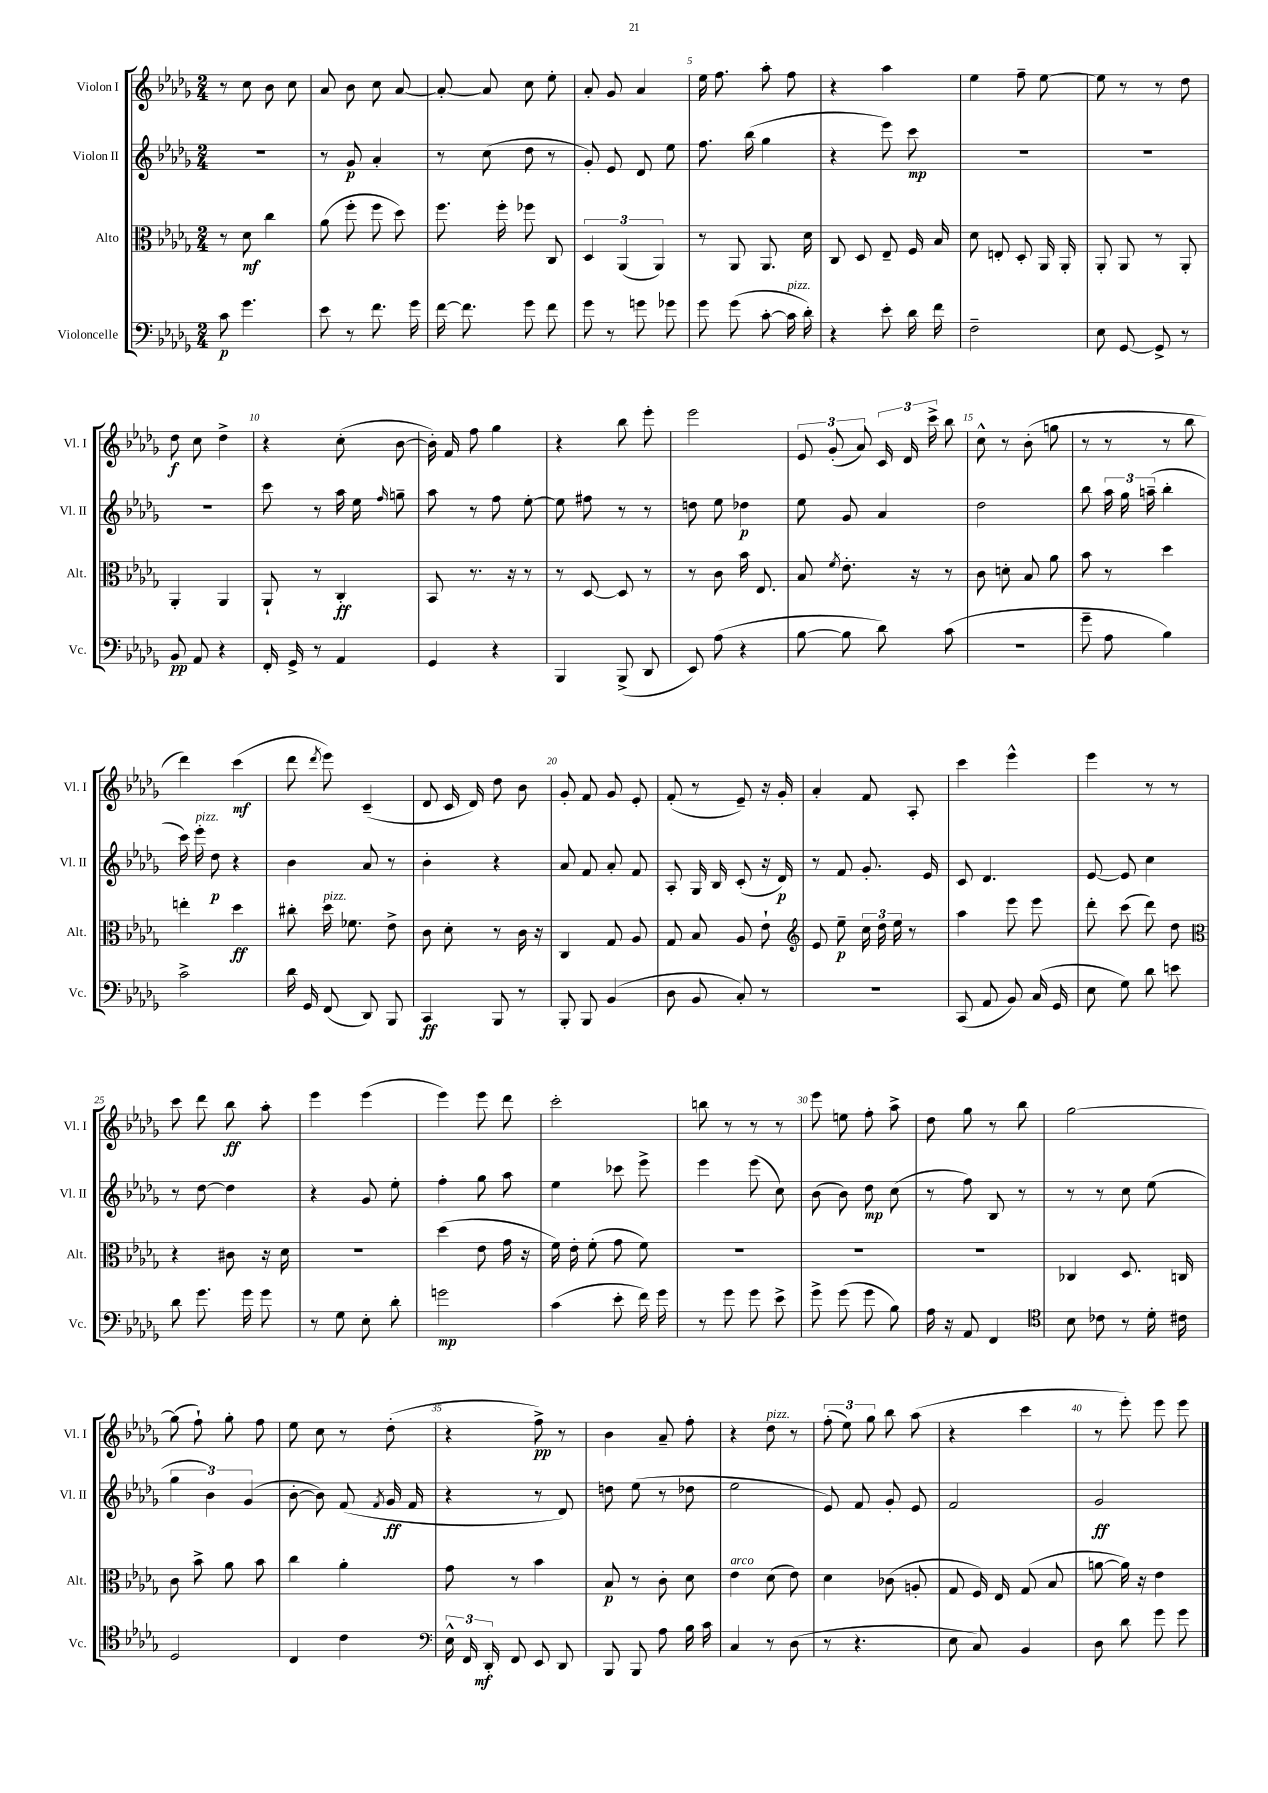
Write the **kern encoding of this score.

**kern	**dynam	**kern	**dynam	**kern	**dynam	**kern	**dynam
*part4	*part4	*part3	*part3	*part2	*part2	*part1	*part1
*staff4	*staff4	*staff3	*staff3	*staff2	*staff2	*staff1	*staff1
*I"Violoncelle	*	*I"Alto	*	*I"Violon II	*	*I"Violon I	*
*I'Vc.	*	*I'Alt.	*	*I'Vl. II	*	*I'Vl. I	*
*clefF4	*	*clefC3	*	*clefG2	*	*clefG2	*
*k[b-e-a-d-g-]	*	*k[b-e-a-d-g-]	*	*k[b-e-a-d-g-]	*	*k[b-e-a-d-g-]	*
*M2/4	*	*M2/4	*	*M2/4	*	*M2/4	*
=1	=1	=1	=1	=1	=1	=1	=1
8c\	p	8r	.	2r	.	8r	.
4.g-\	.	8d-\	mf	.	.	8cc\	.
.	.	4cc\	.	.	.	8b-\	.
.	.	.	.	.	.	8cc\	.
=2	=2	=2	=2	=2	=2	=2	=2
8e-\	.	(8a-\	.	8r	.	8a-/	.
8r	.	8ff'\	.	8g-/	p	8b-\	.
8.f\	.	8ff\	.	4a-'/	.	8cc\	.
.	.	8dd-\)	.	.	.	[8a-/	.
16g-\	.	.	.	.	.	.	.
=3	=3	=3	=3	=3	=3	=3	=3
[16f\	.	8.ff\	.	8r	.	8a-'/_	.
8.f\]	.	.	.	.	.	.	.
.	.	.	.	(8cc\	.	8a-/]	.
.	.	16ff'\	.	.	.	.	.
8g-\	.	8ff-X\	.	8dd-\	.	8cc\	.
8f\	.	8C/	.	8r	.	8ee-'\	.
=4	=4	=4	=4	=4	=4	=4	=4
8g-\	.	6D-/	.	8g-'/)	.	8a-'/	.
8r	.	.	.	8e-/	.	8g-/	.
.	.	(6AA-/	.	.	.	.	.
8gn\	.	.	.	8d-/	.	4a-/	.
.	.	6AA-/)	.	.	.	.	.
8g-X\	.	.	.	8ee-\	.	.	.
=5	=5	=5	=5	=5	=5	=5	=5
8g-\	.	8r	.	8.ff\	.	16ee-\	.
.	.	.	.	.	.	8.ff\	.
(8g-\	.	8AA-/	.	.	.	.	.
.	.	.	.	(16bb-\	.	.	.
[8c'\	.	8.AA-/	.	4gg-\	.	8aa-'\	.
!LO:TX:a:i:t=pizz.	!	!	!	!	!	!	!
16c\]	.	.	.	.	.	8ff\	.
16d-'\)	.	16d-\	.	.	.	.	.
=6	=6	=6	=6	=6	=6	=6	=6
4r	.	8C/	.	4r	.	4r	.
.	.	8D-/	.	.	.	.	.
8e-'\	.	8E-~/	.	8eee-\)	.	4aa-\	.
16d-\	.	16F/	.	8ccc\	mp	.	.
16f\	.	16B-/	.	.	.	.	.
=7	=7	=7	=7	=7	=7	=7	=7
2F~\	.	8d-\	.	2r	.	4ee-\	.
.	.	8En'/	.	.	.	.	.
.	.	8D-'/	.	.	.	8ff~\	.
.	.	16AA-/	.	.	.	[8ee-\	.
.	.	16AA-'/	.	.	.	.	.
=8	=8	=8	=8	=8	=8	=8	=8
8E-\	.	8AA-'/	.	2r	.	8ee-\]	.
[8GG-/	.	8AA-/	.	.	.	8r	.
8GG-^/]	.	8r	.	.	.	8r	.
8r	.	8AA-'/	.	.	.	8dd-\	.
!!LO:LB:g=z
=9	=9	=9	=9	=9	=9	=9	=9
8BB-/	pp	4AA-'/	.	2r	.	8dd-\	f
8AA-/	.	.	.	.	.	8cc\	.
4r	.	4AA-/	.	.	.	4dd-^\	.
=10	=10	=10	=10	=10	=10	=10	=10
16FF'/	.	8AA-`/	.	8ccc\	.	4r	.
16GG-^/	.	.	.	.	.	.	.
8r	.	8r	.	8r	.	.	.
4AA-/	.	4C'/	ff	16aa-\	.	(8cc'\	.
.	.	.	.	16ee-\	.	.	.
.	.	.	.	16qqff/	.	.	.
.	.	.	.	8ggn~\	.	[8b-\	.
=11	=11	=11	=11	=11	=11	=11	=11
4GG-/	.	8BB-/	.	8aa-\	.	16b-'\])	.
.	.	.	.	.	.	16f/	.
.	.	8.r	.	8r	.	8ff\	.
4r	.	.	.	8ff\	.	4gg-\	.
.	.	16r	.	.	.	.	.
.	.	8r	.	[8ee-'\	.	.	.
=12	=12	=12	=12	=12	=12	=12	=12
4BBB-/	.	8r	.	8ee-\]	.	4r	.
.	.	[8D-/	.	8ff#X\	.	.	.
(8BBB-^/	.	8D-/]	.	8r	.	8bb-\	.
8DD-/	.	8r	.	8r	.	8eee-'\	.
=13	=13	=13	=13	=13	=13	=13	=13
8EE-/)	.	8r	.	8ddn\	.	2eee-\	.
(8A-\	.	8c\	.	8ee-\	.	.	.
4r	.	16b-\	.	4dd-X\	p	.	.
.	.	8.E-/	.	.	.	.	.
=14	=14	=14	=14	=14	=14	=14	=14
[8B-\	.	8B-/	.	8ee-\	.	12e-/	.
.	.	.	.	.	.	(12g-'/	.
.	.	8qf/	.	.	.	.	.
8B-\]	.	8.e-'\	.	8g-/	.	.	.
.	.	.	.	.	.	12a-/)	.
8d-\)	.	.	.	4a-/	.	24c/	.
.	.	.	.	.	.	24d-/	.
.	.	16r	.	.	.	.	.
.	.	.	.	.	.	24ccc^\	.
(8c\	.	8r	.	.	.	8bb-\	.
=15	=15	=15	=15	=15	=15	=15	=15
2r	.	8c\	.	2dd-\	.	8cc^^\	.
.	.	8dn'\	.	.	.	8r	.
.	.	8B-/	.	.	.	(8b-'\	.
.	.	8a-\	.	.	.	8ggn\	.
=16	=16	=16	=16	=16	=16	=16	=16
8g-~\	.	8b-\	.	8bb-\	.	8r	.
8A-\	.	8r	.	24aa-\	.	8r	.
.	.	.	.	24gg-\	.	.	.
.	.	.	.	(24aan~\	.	.	.
4B-\)	.	4dd-\	.	4bb-'\	.	8r	.
.	.	.	.	.	.	8bb-\	.
!!LO:LB:g=z
=17	=17	=17	=17	=17	=17	=17	=17
2c^\	.	4een'\	.	16ccc\)	.	4ddd-\)	.
!	!	!	!	!LO:TX:a:i:t=pizz.	!	!	!
.	.	.	.	16eee-'\	.	.	.
.	.	.	.	8dd-\	p	.	.
.	.	4dd-\	ff	4r	.	(4ccc\	mf
=18	=18	=18	=18	=18	=18	=18	=18
16d-\	.	8cc#X'\	.	4b-\	.	8ddd-\	.
16GG-/	.	.	.	.	.	.	.
.	.	.	.	.	.	8qddd-/	.
!	!	!LO:TX:a:i:t=pizz.	!	!	!	!	!
(8FF/	.	16dd-\	.	.	.	8eee-\)	.
.	.	8.f-X\	.	.	.	.	.
8DD-/)	.	.	.	8a-/	.	(4c~/	.
8BBB-/	.	8e-^\	.	8r	.	.	.
=19	=19	=19	=19	=19	=19	=19	=19
4CC/	ff	8c\	.	4b-'\	.	8d-/	.
.	.	8d-'\	.	.	.	16c/	.
.	.	.	.	.	.	16d-/)	.
8BBB-/	.	8r	.	4r	.	8dd-\	.
8r	.	16c\	.	.	.	8b-\	.
.	.	16r	.	.	.	.	.
=20	=20	=20	=20	=20	=20	=20	=20
8BBB-'/	.	4C/	.	8a-/	.	8g-'/	.
8BBB-/	.	.	.	8f/	.	8f/	.
(4BB-/	.	8G-/	.	8a-'/	.	8g-/	.
.	.	8A-/	.	8f/	.	8e-'/	.
=21	=21	=21	=21	=21	=21	=21	=21
8D-\	.	8G-/	.	8A-'/	.	(8f'/	.
8BB-/	.	8B-/	.	16G-/	.	8r	.
.	.	.	.	16B-/	.	.	.
8C'/)	.	8A-/	.	(8c'/	.	8e-~/)	.
8r	.	8e-`\	.	16r	.	16r	.
.	.	.	.	16d-/)	p	16g-'/	.
=22	=22	=22	=22	=22	=22	=22	=22
*	*	*clefG2	*	*	*	*	*
2r	.	8e-/	.	8r	.	4a-'/	.
.	.	8ee-~\	p	8f/	.	.	.
.	.	24cc\	.	8.g-'/	.	8f/	.
.	.	24dd-\	.	.	.	.	.
.	.	24ee-\	.	.	.	.	.
.	.	8r	.	.	.	8A-'/	.
.	.	.	.	16e-/	.	.	.
=23	=23	=23	=23	=23	=23	=23	=23
(8CC/	.	4aa-\	.	8c/	.	4ccc\	.
8AA-/	.	.	.	4.d-/	.	.	.
8BB-/)	.	8eee-\	.	.	.	4eee-^^\	.
(16C/	.	8eee-\	.	.	.	.	.
16GG-/	.	.	.	.	.	.	.
=24	=24	=24	=24	=24	=24	=24	=24
8E-\	.	8ddd-'\	.	[8e-/	.	4eee-\	.
8G-\)	.	(8ccc\	.	8e-/]	.	.	.
8d-\	.	8ddd-\)	.	4cc\	.	8r	.
8en\	.	8dd-\	.	.	.	8r	.
!!LO:LB:g=z
=25	=25	=25	=25	=25	=25	=25	=25
*	*	*clefC3	*	*	*	*	*
8d-\	.	4r	.	8r	.	8ccc\	.
8.g-\	.	.	.	[8dd-\	.	8ddd-\	.
.	.	8c#X\	.	4dd-\]	.	8bb-\	ff
16g-\	.	.	.	.	.	.	.
8g-\	.	16r	.	.	.	8aa-'\	.
.	.	16d-\	.	.	.	.	.
=26	=26	=26	=26	=26	=26	=26	=26
8r	.	2r	.	4r	.	4eee-\	.
8G-\	.	.	.	.	.	.	.
8E-'\	.	.	.	8g-/	.	(4eee-\	.
8d-'\	.	.	.	8ee-'\	.	.	.
=27	=27	=27	=27	=27	=27	=27	=27
2gn\	mp	(4dd-\	.	4ff'\	.	4eee-\)	.
.	.	8e-\	.	8gg-\	.	8eee-\	.
.	.	16g-\	.	8aa-\	.	8ddd-\	.
.	.	16r	.	.	.	.	.
=28	=28	=28	=28	=28	=28	=28	=28
(4c\	.	16f\)	.	4ee-\	.	2ccc'\	.
.	.	16e-'\	.	.	.	.	.
.	.	(8f'\	.	.	.	.	.
8e-'\	.	8g-\	.	8ccc-X\	.	.	.
16f\)	.	8f\)	.	8eee-^\	.	.	.
16g-\	.	.	.	.	.	.	.
=29	=29	=29	=29	=29	=29	=29	=29
8r	.	2r	.	4eee-\	.	8bbn\	.
8g-\	.	.	.	.	.	8r	.
8g-\	.	.	.	(8eee-\	.	8r	.
8e-^\	.	.	.	8cc\)	.	8r	.
=30	=30	=30	=30	=30	=30	=30	=30
8g-^\	.	2r	.	(8b-\	.	8eee-\	.
(8g-\	.	.	.	8b-\)	.	8een\	.
8g-\	.	.	.	8dd-\	mp	8ff'\	.
8B-\)	.	.	.	(8cc\	.	8aa-^\	.
=31	=31	=31	=31	=31	=31	=31	=31
16A-\	.	2r	.	8r	.	8dd-\	.
16r	.	.	.	.	.	.	.
8AA-/	.	.	.	8ff\)	.	8gg-\	.
4FF/	.	.	.	8B-/	.	8r	.
.	.	.	.	8r	.	8bb-\	.
=32	=32	=32	=32	=32	=32	=32	=32
*clefC4	*	*	*	*	*	*	*
8B-\	.	4C-X/	.	8r	.	[2gg-\	.
8c-X\	.	.	.	8r	.	.	.
8r	.	8.D-/	.	8cc\	.	.	.
16d-'\	.	.	.	(8ee-\	.	.	.
16c#X\	.	16Cn/	.	.	.	.	.
!!LO:LB:g=z
=33	=33	=33	=33	=33	=33	=33	=33
2D-/	.	8c\	.	6gg-\	.	(8gg-\]	.
.	.	8b-^\	.	.	.	8ff`\)	.
.	.	.	.	6b-\)	.	.	.
.	.	8a-\	.	.	.	8gg-'\	.
.	.	.	.	(6g-/	.	.	.
.	.	8b-\	.	.	.	8ff\	.
=34	=34	=34	=34	=34	=34	=34	=34
4C/	.	4cc\	.	[8b-'\	.	8ee-\	.
.	.	.	.	8b-\])	.	8cc\	.
4c\	.	4a-'\	.	(8f/	.	8r	.
.	.	.	.	8qf/	.	.	.
.	.	.	.	16g-/	ff	(8dd-'\	.
.	.	.	.	16f/	.	.	.
=35	=35	=35	=35	=35	=35	=35	=35
*clefF4	*	*	*	*	*	*	*
24E-^^\	.	8g-\	.	4r	.	4r	.
24FF/	.	.	.	.	.	.	.
24DD-'/	mf	.	.	.	.	.	.
8FF/	.	8r	.	.	.	.	.
8EE-/	.	4b-\	.	8r	.	8ff^\)	pp
8DD-/	.	.	.	8d-/)	.	8r	.
=36	=36	=36	=36	=36	=36	=36	=36
8BBB-/	.	8B-/	p	8ddn\	.	4b-\	.
8BBB-/	.	8r	.	(8ee-\	.	.	.
8A-\	.	8c'\	.	8r	.	8a-~/	.
16B-\	.	8d-\	.	8dd-X\	.	8ff'\	.
16c\	.	.	.	.	.	.	.
=37	=37	=37	=37	=37	=37	=37	=37
!	!	!LO:TX:a:i:t=arco	!	!	!	!	!
4C/	.	4e-\	.	2ee-\	.	4r	.
!	!	!	!	!	!	!LO:TX:a:i:t=pizz.	!
8r	.	(8d-\	.	.	.	8dd-\	.
(8D-\	.	8e-\)	.	.	.	8r	.
=38	=38	=38	=38	=38	=38	=38	=38
8r	.	4d-\	.	8e-/)	.	(12ff'\	.
.	.	.	.	.	.	12ee-\)	.
4.r	.	.	.	8f/	.	.	.
.	.	.	.	.	.	12gg-\	.
.	.	(8c-X\	.	8g-'/	.	8bb-\	.
.	.	8An'/	.	8e-/	.	(8aa-\	.
=39	=39	=39	=39	=39	=39	=39	=39
8E-\	.	8G-/	.	2f/	.	4r	.
8C/)	.	16F/)	.	.	.	.	.
.	.	16E-/	.	.	.	.	.
4BB-/	.	(8G-/	.	.	.	4ccc\	.
.	.	8B-/	.	.	.	.	.
=40	=40	=40	=40	=40	=40	=40	=40
8D-\	.	[8an\	.	2g-/	ff	8r	.
8d-\	.	16a\])	.	.	.	8eee-'\)	.
.	.	16r	.	.	.	.	.
8g-\	.	4e-\	.	.	.	8eee-\	.
8g-\	.	.	.	.	.	8eee-\	.
==	==	==	==	==	==	==	==
*-	*-	*-	*-	*-	*-	*-	*-
